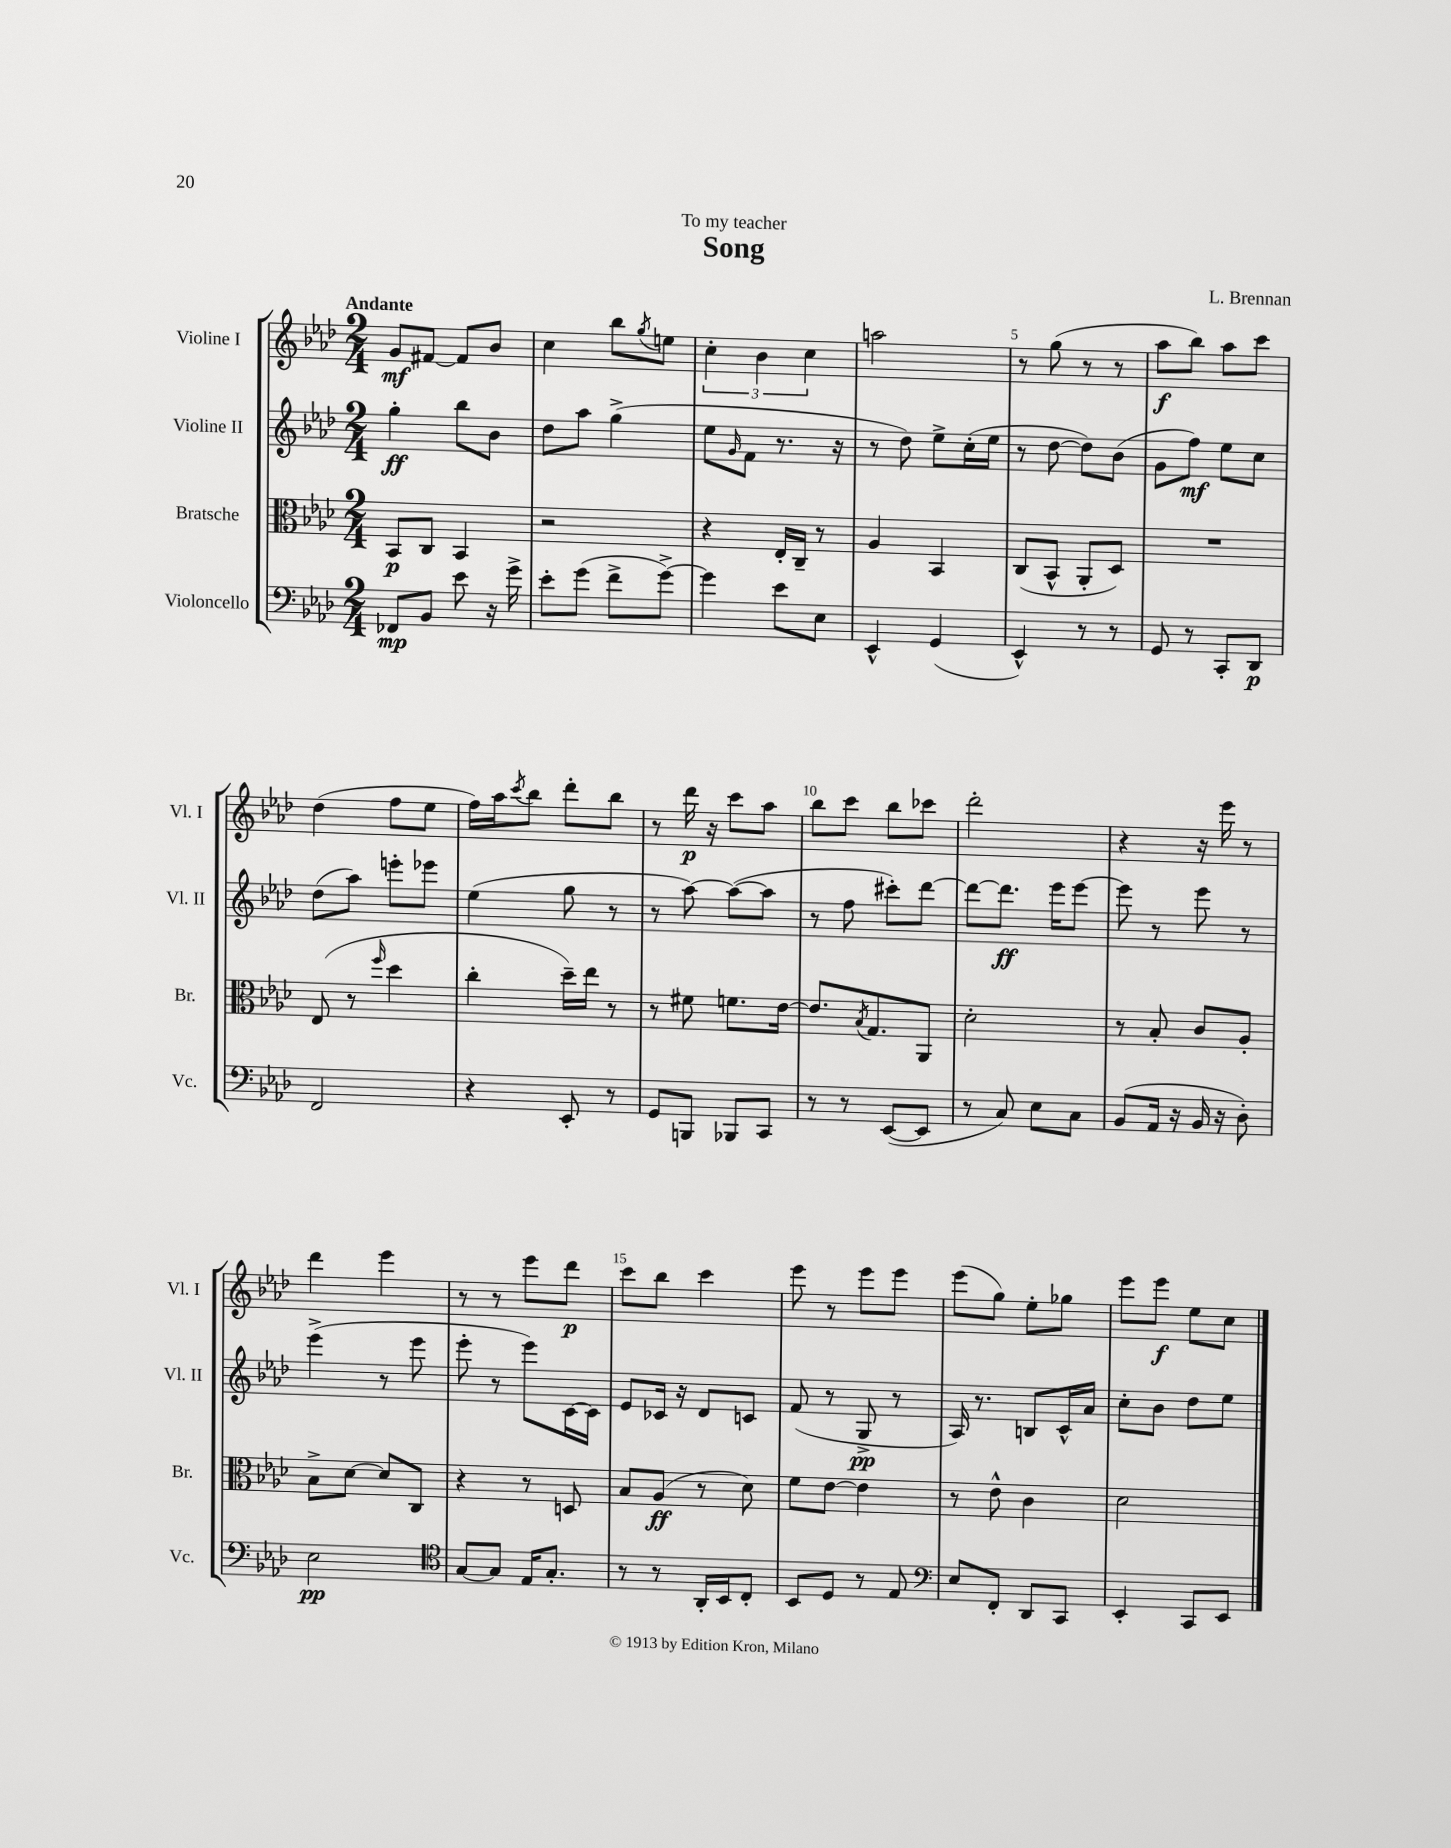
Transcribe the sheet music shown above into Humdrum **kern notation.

**kern	**dynam	**kern	**dynam	**kern	**dynam	**kern	**dynam
*part4	*part4	*part3	*part3	*part2	*part2	*part1	*part1
*staff4	*staff4	*staff3	*staff3	*staff2	*staff2	*staff1	*staff1
*I"Violoncello	*	*I"Bratsche	*	*I"Violine II	*	*I"Violine I	*
*I'Vc.	*	*I'Br.	*	*I'Vl. II	*	*I'Vl. I	*
*clefF4	*	*clefC3	*	*clefG2	*	*clefG2	*
*k[b-e-a-d-]	*	*k[b-e-a-d-]	*	*k[b-e-a-d-]	*	*k[b-e-a-d-]	*
*M2/4	*	*M2/4	*	*M2/4	*	*M2/4	*
=1	=1	=1	=1	=1	=1	=1	=1
!	!	!	!	!	!	!LO:TX:a:B:t=Andante	!
8FF-X/L	mp	8BB-/L	p	4gg'\	ff	8g/L	mf
8BB-/J	.	8C/J	.	.	.	[8f#X/J	.
8e-\	.	4BB-/	.	8bb-\L	.	8f#/L]	.
16r	.	.	.	8b-\J	.	8b-/J	.
16g^\	.	.	.	.	.	.	.
=2	=2	=2	=2	=2	=2	=2	=2
8e-'\L	.	2r	.	8dd-\L	.	4cc\	.
(8g\J	.	.	.	8aa-\J	.	.	.
8f^\L	.	.	.	(4gg^\	.	8bb-\L	.
.	.	.	.	.	.	8qgg/	.
[8g^\J)	.	.	.	.	.	8een\J	.
=3	=3	=3	=3	=3	=3	=3	=3
4g\]	.	4r	.	8ee-\L	.	6cc'\	.
.	.	.	.	16qqg/	.	.	.
.	.	.	.	8f\J	.	.	.
.	.	.	.	.	.	6b-\	.
8e-\L	.	16E-'/LL	.	8.r	.	.	.
.	.	16C~/JJ	.	.	.	.	.
.	.	.	.	.	.	6cc\	.
8E-\J	.	8r	.	.	.	.	.
.	.	.	.	16r	.	.	.
=4	=4	=4	=4	=4	=4	=4	=4
4EE-^^/	.	4A-/	.	8r	.	2aan\	.
.	.	.	.	8dd-\)	.	.	.
(4GG/	.	4BB-/	.	8ee-^\L	.	.	.
.	.	.	.	(16cc'\L	.	.	.
.	.	.	.	16ee-\JJ	.	.	.
=5	=5	=5	=5	=5	=5	=5	=5
4EE-^^/)	.	(8C/L	.	8r	.	8r	.
.	.	8BB-^^/J	.	[8dd-\	.	(8gg\	.
8r	.	8AA-'/L	.	8dd-\L])	.	8r	.
8r	.	8D-/J)	.	(8b-\J	.	8r	.
=6	=6	=6	=6	=6	=6	=6	=6
8GG/	.	2r	.	8g\L	.	8aa-\L	f
8r	.	.	.	8ff\J)	mf	8bb-\J)	.
8CC'/L	.	.	.	8ee-\L	.	8aa-\L	.
8DD-/J	p	.	.	8cc\J	.	8ccc\J	.
!!LO:LB:g=z
=7	=7	=7	=7	=7	=7	=7	=7
2FF/	.	(8E-/	.	(8dd-\L	.	(4dd-\	.
.	.	8r	.	8aa-\J)	.	.	.
.	.	16qqff/	.	.	.	.	.
.	.	4dd-\	.	8eeen'\L	.	8ff\L	.
.	.	.	.	8eee-X\J	.	8ee-\J	.
=8	=8	=8	=8	=8	=8	=8	=8
4r	.	4cc'\	.	(4ee-\	.	16ff\LL)	.
.	.	.	.	.	.	16aa-\J	.
.	.	.	.	.	.	8qccc/	.
.	.	.	.	.	.	8bb-\J	.
8EE-'/	.	16dd-~\LL)	.	8gg\	.	8ddd-'\L	.
.	.	16ee-\JJ	.	.	.	.	.
8r	.	8r	.	8r	.	8bb-\J	.
=9	=9	=9	=9	=9	=9	=9	=9
8GG/L	.	8r	.	8r	.	8r	.
8BBBn/J	.	8f#X\	.	[8aa-\)	.	16ddd-\	p
.	.	.	.	.	.	16r	.
8BBB-X/L	.	8.fn\L	.	(8aa-\L_	.	8ccc\L	.
8CC/J	.	.	.	8aa-\J]	.	8aa-\J	.
.	.	[16e-\Jk	.	.	.	.	.
=10	=10	=10	=10	=10	=10	=10	=10
8r	.	8.e-/L]	.	8r	.	8bb-\L	.
8r	.	.	.	8ff\	.	8ccc\J	.
.	.	8qB-/	.	.	.	.	.
.	.	8.G/	.	.	.	.	.
([8EE-/L	.	.	.	8ccc#X'\L)	.	8bb-\L	.
8EE-/J]	.	8AA-/J	.	[8ddd-\J	.	8ccc-X\J	.
=11	=11	=11	=11	=11	=11	=11	=11
8r	.	2d-'\	.	8ddd-\L_	.	2ddd-'\	.
8C/)	.	.	.	8.ddd-\J]	ff	.	.
8E-\L	.	.	.	.	.	.	.
.	.	.	.	16eee-\KL	.	.	.
8C\J	.	.	.	[8eee-\J	.	.	.
=12	=12	=12	=12	=12	=12	=12	=12
(8BB-/L	.	8r	.	8eee-\]	.	4r	.
16AA-/Jk	.	8B-'/	.	8r	.	.	.
16r	.	.	.	.	.	.	.
16BB-/	.	8c/L	.	8eee-\	.	16r	.
16r	.	.	.	.	.	16eee-\	.
8D-'\)	.	8A-'/J	.	8r	.	8r	.
!!LO:LB:g=z
=13	=13	=13	=13	=13	=13	=13	=13
2E-\	pp	8B-^\L	.	(4eee-^\	.	4ddd-\	.
.	.	[8d-\J	.	.	.	.	.
.	.	8d-/L]	.	8r	.	4eee-\	.
.	.	8C/J	.	8eee-\	.	.	.
=14	=14	=14	=14	=14	=14	=14	=14
*clefC4	*	*	*	*	*	*	*
[8G/L	.	4r	.	8eee-'\	.	8r	.
8G/J]	.	.	.	8r	.	8r	.
16E-/KL	.	8r	.	8eee-\L)	.	8eee-\L	.
8.G'/J	.	.	.	.	.	.	.
.	.	8Dn/	.	[16c\L	.	8ddd-\J	p
.	.	.	.	16c\JJ]	.	.	.
=15	=15	=15	=15	=15	=15	=15	=15
8r	.	8B-/L	.	8e-/L	.	8ccc\L	.
8r	.	(8A-/J	ff	16c-X/Jk	.	8bb-\J	.
.	.	.	.	16r	.	.	.
16AA-'/LL	.	8r	.	8d-/L	.	4ccc\	.
16BB-/J	.	.	.	.	.	.	.
8C'/J	.	8d-\)	.	8cn/J	.	.	.
=16	=16	=16	=16	=16	=16	=16	=16
8BB-/L	.	8f\L	.	(8f/	.	8eee-\	.
8D-/J	.	[8e-\J	.	8r	.	8r	.
8r	.	4e-\]	.	8G^/	pp	8eee-\L	.
8E-/	.	.	.	8r	.	8eee-\J	.
=17	=17	=17	=17	=17	=17	=17	=17
*clefF4	*	*	*	*	*	*	*
8E-/L	.	8r	.	16A-/)	.	(8eee-\L	.
.	.	.	.	8.r	.	.	.
8FF'/J	.	8e-^^\	.	.	.	8gg\J)	.
8DD-/L	.	4c\	.	8Bn/L	.	8ee-'\L	.
8CC/J	.	.	.	16c^^/L	.	8gg-X\J	.
.	.	.	.	16a-/JJ	.	.	.
=18	=18	=18	=18	=18	=18	=18	=18
4EE-'/	.	2d-\	.	8cc'\L	.	8eee-\L	.
.	.	.	.	8b-\J	.	8eee-\J	f
8CC/L	.	.	.	8dd-\L	.	8ee-\L	.
8EE-/J	.	.	.	8ee-\J	.	8cc\J	.
==	==	==	==	==	==	==	==
*-	*-	*-	*-	*-	*-	*-	*-
